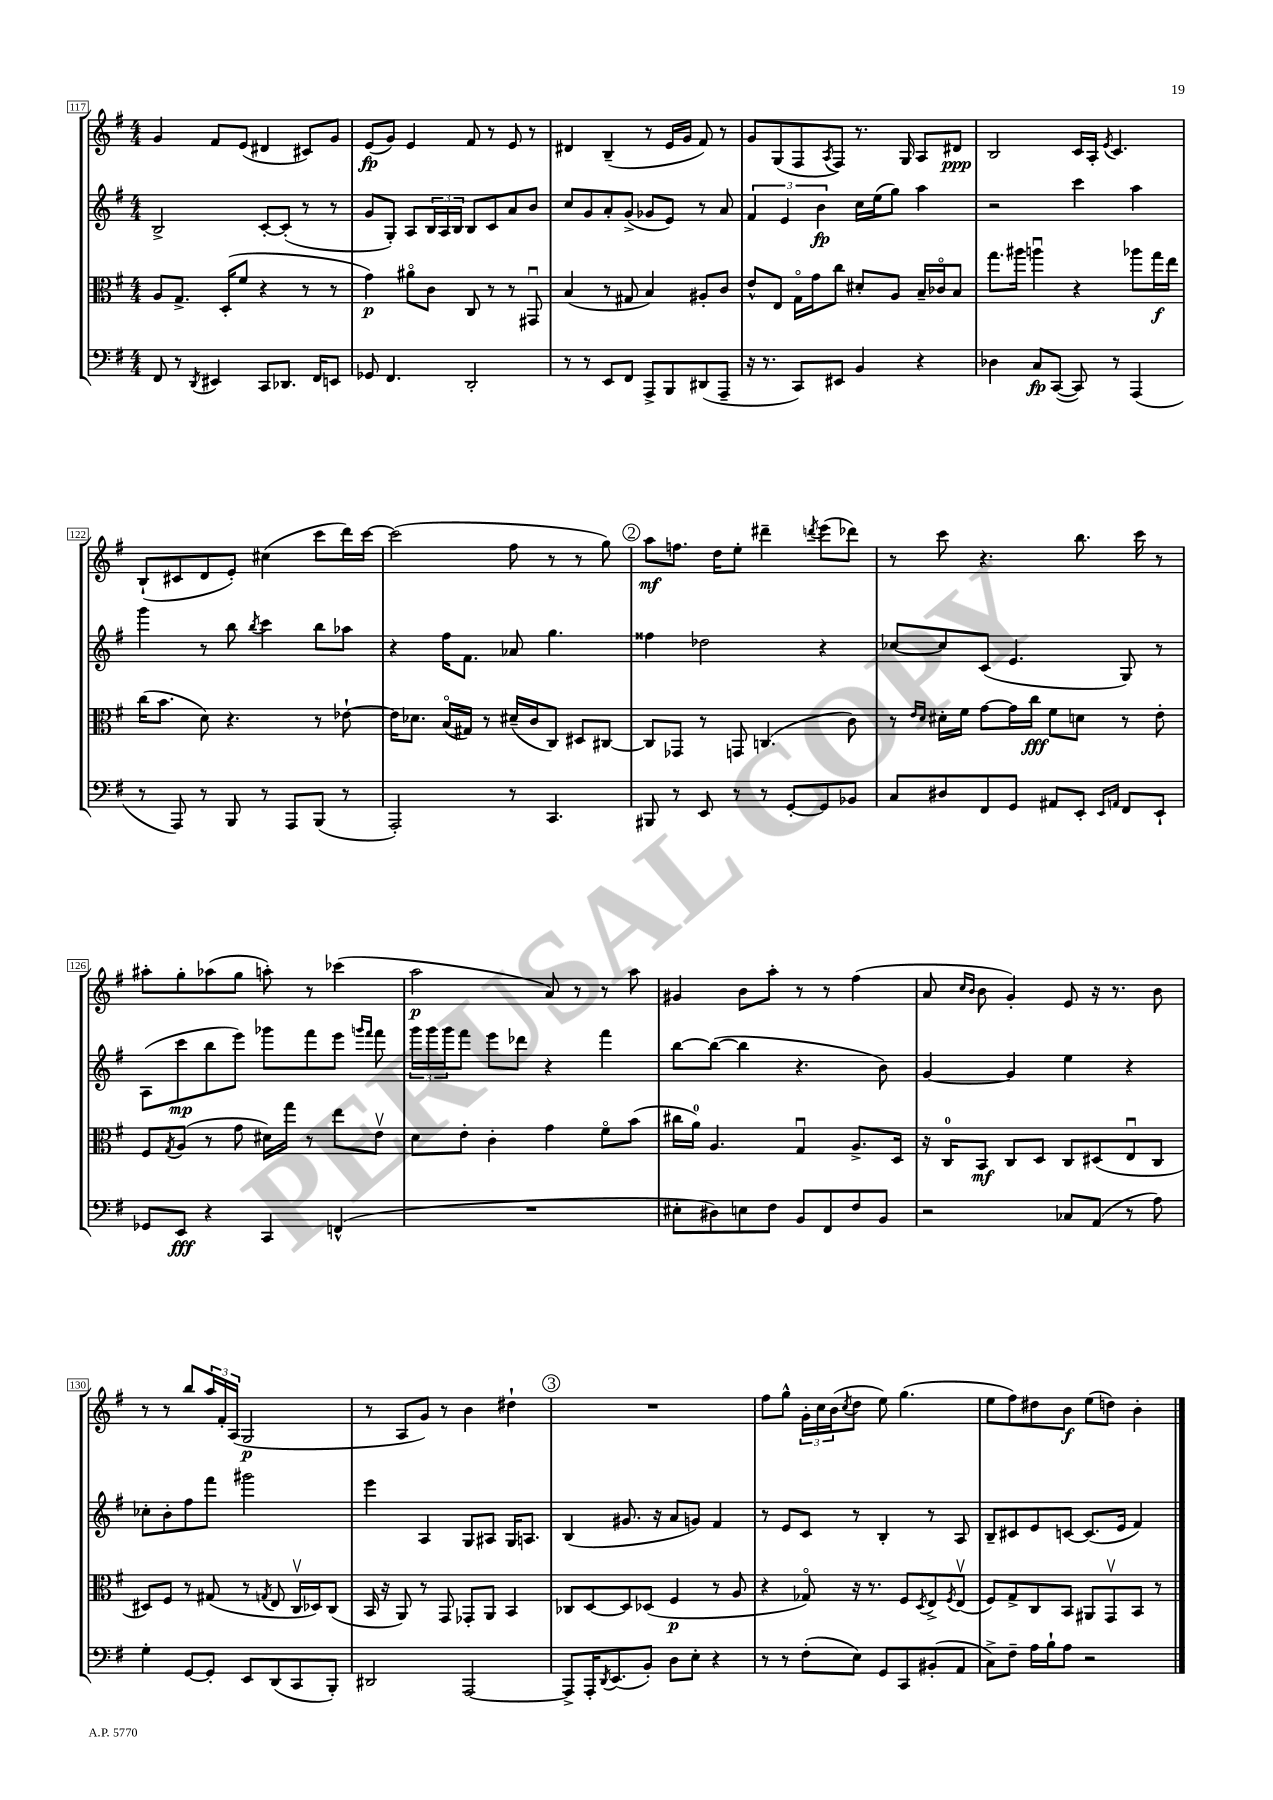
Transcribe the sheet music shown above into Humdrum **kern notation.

**kern	**kern	**kern	**kern
*staff4	*staff3	*staff2	*staff1
*clefF4	*clefC3	*clefG2	*clefG2
*k[f#]	*k[f#]	*k[f#]	*k[f#]
*M4/4	*M4/4	*M4/4	*M4/4
8FF#/	8A/L	2B^/	4g/
8r	8.G^/J	.	.
8qDD/	.	.	.
4EE#/	.	.	8f#/L
.	(16D'/LK	.	.
.	8f#/J	.	(8e/J
8CC/L	4r	[8c'/L	4d#/
8.DD-/J	.	(8c'/]J	.
.	8r	8r	8c#/L)
16FF#/LK	.	.	.
8EE/J	8r	8r	8g/J
=	=	=	=
8GG-/	4g\)	8g/L	(8e/L
4.FF#/	.	8G'/J)	8g/J)
.	8a#o\L	8A/L	4e/
.	8c\J	24B/L	.
.	.	24A/	.
.	.	24B/JJ	.
2DD'/	8C/	8B/L	8f#/
.	8r	8c/	8r
.	8r	8a/	8e/
.	8GG#u/	8b/J	8r
=	=	=	=
8r	(4B/	8cc/L	4d#/
8r	.	8g/	.
8EE/L	8r	8a'/	(4B~/
8FF#/J	8G#/	(8g^/J	.
8AAA^/L	4B/)	8g-/L	8r
8BBB/	.	8e/J)	16e/LL
.	.	.	16g/JJ
(8DD#/	8A#'/L	8r	8f#/)
8AAA~/J	8c/J	8a/	8r
=	=	=	=
16r	8e^^/L	6f#/	8g/L
8.r	.	.	.
.	8E/J	.	(8G/
.	.	6e/	.
8CC/L)	16Go\LL	.	8F#/
.	16g\J	.	.
.	.	6b\	.
.	.	.	8qA/
8EE#/J	8cc\J	.	8F#/J)
4BB/	8d#'/L	16cc\LL	8.r
.	.	(16ee\J	.
.	8A/J	8gg\J)	.
.	.	.	16G/
4r	16B~/LL	4aa\	8A/L
.	16c-o/J	.	.
.	8B/J	.	8d#/J
=	=	=	=
4D-\	8.gg\L	2r	2B/
.	16aa#\Jk	.	.
8C/L	4aau\	.	.
([8CC/J	.	.	.
8CC/])	4r	4ccc\	16c/LL
.	.	.	16A'/JJ
.	.	.	8qe/
8r	.	.	4.c/
(4AAA/	8aa-\L	4aa\	.
.	16gg\L	.	.
.	16ee\JJ	.	.
=	=	=	=
8r	(16cc\LK	4ggg\	(8B`/L
.	8.b\J	.	.
8AAA/)	.	.	8c#/
8r	8d\)	8r	8d/
8BBB/	4.r	8bb\	8e'/J)
.	.	8qbb/	.
8r	.	4ccc\	(4cc#\
8AAA/L	.	.	.
(8BBB/J	8r	8bb\L	8ccc\L
8r	[8e-`\	8aa-\J	16ddd\L)
.	.	.	[16ccc\JJ
=	=	=	=
2AAA'/)	16e-\]LK	4r	(2ccc\]
.	8.d-\J	.	.
.	(16Bo/LL	16ff#\LK	.
.	16G#/JJ)	8.f#\J	.
.	8r	.	.
8r	(16d#~/LL	8a-/	8ff#\
.	16c/J	.	.
4.CC/	8C/J)	4.gg\	8r
.	8D#/L	.	8r
.	[8C#/J	.	8gg\)
=	=	=	=
8BBB#/	8C#/]L	4ff##\	8aa\L
8r	8GG-/J	.	8.ff\J
8EE/	8r	2dd-\	.
.	.	.	16dd\LK
8r	8GG/	.	8ee'\J
8r	(4.C/	.	4ddd#~\
[8GG'/L	.	.	.
.	.	.	8qddd/
8GG/]	.	4r	(8eee\L
8BB-/J	8c\)	.	8ddd-\J)
=	=	=	=
8C/L	8r	[8cc-/L	8r
.	16qqe/LL	.	.
.	16qqd/JJ	.	.
8D#/	16d#'\LL	8cc-/]	8ccc\
.	16f#\JJ	.	.
8FF#/	[8g\L	(8c/J	4.r
8GG/J	16g\]L	4.e/	.
.	16cc\JJ	.	.
8AA#/L	8f#\L	.	.
8EE'/J	8d\J	.	8.bb\
16qqEE/LL	.	.	.
16qqAA/JJ	.	.	.
8FF#/L	8r	8G/)	.
.	.	.	16ccc\
8EE`/J	8e'\	8r	8r
=	=	=	=
8GG-/L	8F#/L	(8A\L	8aa#'\L
.	8qG/	.	.
8EE/J	(8A/J	8ccc\	8gg'\
4r	8r	8bb\	(8aa-\
.	8g\	8eee\J)	8gg\J
4CC/	16d#\LL)	8ggg-\L	8aa'\)
.	16gg\JJ	.	.
.	8r	8fff#\	8r
(4FF^^/	8ee\L	8eee\J	(4ccc-\
.	.	16qqggg/LL	.
.	.	16qqfff#/JJ	.
.	8ev\J	8fff#\	.
=	=	=	=
1r	8d\L	24ggg\LL	2aa\
.	.	24ggg\	.
.	.	24ggg\J	.
.	8e'\J	8fff#\J	.
.	4c'\	8eee\L	.
.	.	8ddd-\J	.
.	4g\	4r	8a/)
.	.	.	8r
.	8f#o\L	4fff#\	8r
.	(8b\J	.	8aa\
=	=	=	=
8E#'\L	16cc#\LL	[8bb\L	4g#/
.	16a\JJ)	.	.
8D#\)	4.A/	(8bb\_J	.
8E\	.	4bb\]	8b\L
8F#\J	.	.	8aa'\J
8BB/L	4Gu/	4.r	8r
8FF#/	.	.	8r
8F#/	8.A^/L	.	(4ff#\
8BB/J	.	8b\)	.
.	16D/Jk	.	.
=	=	=	=
2r	16r	[4g/	8a/
.	16C/LK	.	.
.	.	.	16qqcc/LL
.	.	.	16qqb/JJ
.	8BB/J	.	8b\
.	8C/L	4g/]	4g'/)
.	8D/J	.	.
8C-/L	8C/L	4ee\	8e/
(8AA/J	(8D#/	.	16r
.	.	.	8.r
8r	8Eu/	4r	.
8A\)	8C/J	.	8b\
=	=	=	=
4G'\	8D#/L)	8cc-'\L	8r
.	8F#/J	8b'\	8r
[8GG/L	8r	8ff#\	8bb/L
8GG'/]J	(8G#/	8fff#\J	24aa/L
.	.	.	24f#'/
.	.	.	(24A/JJ
8EE/L	8r	2ggg#\	2G/
.	8qG/	.	.
(8DD/	8E/	.	.
8CC/	16Cv/LL	.	.
.	16D-/J)	.	.
8BBB'/J)	(8C/J	.	.
=	=	=	=
2DD#/	16BB/	4eee\	8r
.	16r	.	.
.	8AA/)	.	8A/L
.	8r	4A/	8g/J)
.	8GG/	.	8r
[2AAA/	8GG-'/L	8G/L	4b\
.	8AA/J	8A#/J	.
.	4BB/	16G/LK	4dd#`\
.	.	8.A/J	.
=	=	=	=
8AAA^/]L	8C-/L	(4B/	1r
16AAA'/K	[8D/	.	.
8qDD/	.	.	.
(8.EE/	.	.	.
.	8D/]	8.g#/	.
8BB'/J)	(8D-/J	.	.
.	.	16r	.
8D\L	4F#/	8a/L	.
8E'\J	.	8g/J)	.
4r	8r	4f#/	.
.	8A/	.	.
=	=	=	=
8r	4r	8r	8ff#\L
8r	.	8e/L	8gg^^\J
(8F#'\L	8G-o/)	8c/J	24g'\LL
.	.	.	24cc\
.	.	.	(24b\J
.	.	.	8qcc/
8E\J)	16r	8r	8dd\J
.	8.r	.	.
8GG/L	.	4B'/	8ee\)
8CC/	8F#/L	.	(4.gg\
.	8qD/	.	.
(8BB#'/	8E^/	8r	.
.	8qF#/	.	.
8AA/J	(8Ev/J	8A/	.
=	=	=	=
8C^\L)	8F#/L)	8B~/L	8ee\L
8F#~\J	8G^/	8c#/	8ff#\)
16A\LL	8C/	8e/	8dd#\
16B`\J	.	.	.
8A\J	8BB/J	[8c/J	8b\J
2r	8AA#/L	(8.c/]L	(8ee\L
.	8GGv/	.	8dd\J)
.	.	16e/Jk	.
.	8BB/J	4f#/)	4b'\
.	8r	.	.
==	==	==	==
*-	*-	*-	*-
